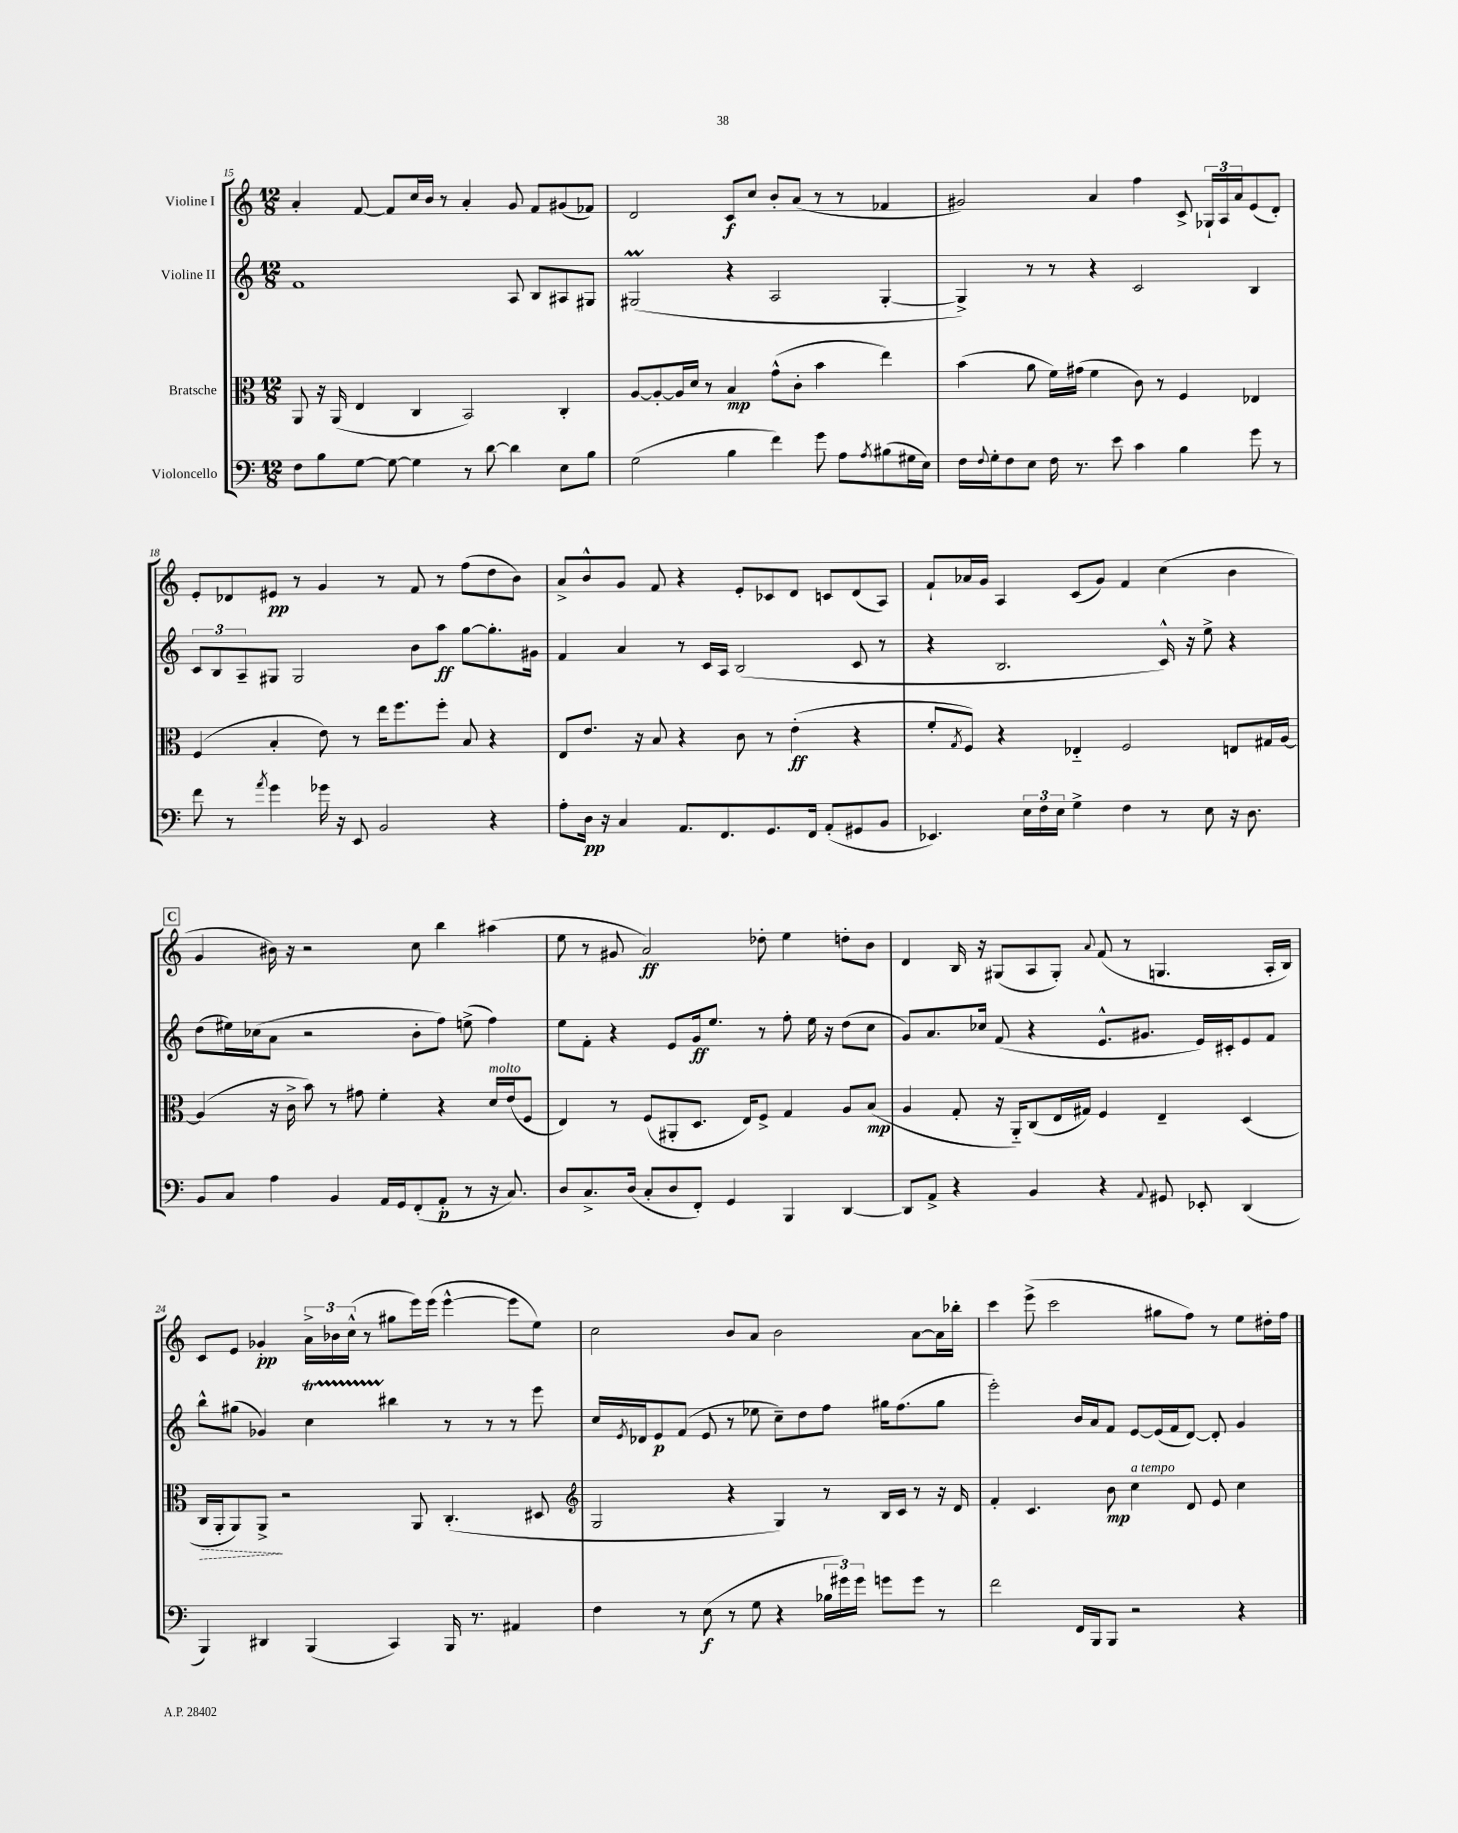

**kern	**dynam	**kern	**dynam	**kern	**dynam	**kern	**dynam
*part4	*part4	*part3	*part3	*part2	*part2	*part1	*part1
*staff4	*staff4	*staff3	*staff3	*staff2	*staff2	*staff1	*staff1
*I"Violoncello	*	*I"Bratsche	*	*I"Violine II	*	*I"Violine I	*
*clefF4	*	*clefC3	*	*clefG2	*	*clefG2	*
*k[]	*	*k[]	*	*k[]	*	*k[]	*
*M12/8	*	*M12/8	*	*M12/8	*	*M12/8	*
=15	=15	=15	=15	=15	=15	=15	=15
8F\L	.	8AA/	.	1f	.	4a'/	.
8B\	.	16r	.	.	.	.	.
.	.	(16AA/	.	.	.	.	.
[8G\J	.	4E/	.	.	.	[8f/	.
8G\_	.	.	.	.	.	8f/L]	.
4G\]	.	4C/	.	.	.	16cc/L	.
.	.	.	.	.	.	16b/JJ	.
.	.	.	.	.	.	8r	.
8r	.	2BB/)	.	.	.	4a'/	.
[8d\	.	.	.	.	.	.	.
4d\]	.	.	.	8A/	.	8g/	.
.	.	.	.	8B/L	.	8f/L	.
8E\L	.	4C'/	.	8A#X/	.	(8g#X/	.
8B\J	.	.	.	8G#X/J	.	8f-X/J)	.
=16	=16	=16	=16	=16	=16	=16	=16
(2G\	.	[8A/L	.	(2G#Xm/	.	2d/	.
.	.	8A'/_	.	.	.	.	.
.	.	16A/L]	.	.	.	.	.
.	.	16d/JJ	.	.	.	.	.
.	.	8r	.	.	.	.	.
4B\	.	4B/	mp	4r	.	8c/L	f
.	.	.	.	.	.	8cc/J	.
4f\)	.	(8g^^\L	.	2A/	.	8b'/L	.
.	.	8c'\J	.	.	.	(8a/J	.
8g\	.	4b\	.	.	.	8r	.
8A\L	.	.	.	.	.	8r	.
8qA/	.	.	.	.	.	.	.
(8B#X\	.	4ee\)	.	[4G#'/	.	4f-X/	.
16G#X\L	.	.	.	.	.	.	.
16E\JJ)	.	.	.	.	.	.	.
=17	=17	=17	=17	=17	=17	=17	=17
16F\LL	.	(4b\	.	4G#^/])	.	2g#X/)	.
8qqF/	.	.	.	.	.	.	.
16G'\J	.	.	.	.	.	.	.
8F\	.	.	.	.	.	.	.
8E\J	.	8a\	.	8r	.	.	.
16F\	.	16f\LL)	.	8r	.	.	.
8.r	.	(16g#X\JJ	.	.	.	.	.
.	.	4f\	.	4r	.	4a/	.
8e\	.	.	.	.	.	.	.
4c\	.	8c\)	.	2c/	.	4ff\	.
.	.	8r	.	.	.	.	.
4B\	.	4F/	.	.	.	8c^/	.
.	.	.	.	.	.	24G-X`/LL	.
.	.	.	.	.	.	24A/	.
.	.	.	.	.	.	24a/J	.
8g\	.	4E-X/	.	4B/	.	(8e/	.
8r	.	.	.	.	.	8d'/J)	.
!!LO:LB:g=z
=18	=18	=18	=18	=18	=18	=18	=18
8f\	.	(4F/	.	12c/L	.	8e'/L	.
.	.	.	.	12B/	.	.	.
8r	.	.	.	.	.	8d-X/	.
.	.	.	.	12A~/	.	.	.
8qa/	.	.	.	.	.	.	.
4g\	.	4B'/	.	8G#X/J	.	8e#X/J	pp
.	.	.	.	2G#/	.	8r	.
16g-X\	.	8e\)	.	.	.	4g/	.
16r	.	.	.	.	.	.	.
8EE/	.	8r	.	.	.	.	.
2BB/	.	16ee\KL	.	.	.	8r	.
.	.	8.ff\	.	.	.	.	.
.	.	.	.	8b\L	.	8f/	.
.	.	8ff'\J	.	8aa\J	ff	8r	.
.	.	8B/	.	[8gg\L	.	(8ff\L	.
4r	.	4r	.	8.gg'\]	.	8dd\	.
.	.	.	.	.	.	8b\J)	.
.	.	.	.	16g#X\Jk	.	.	.
=19	=19	=19	=19	=19	=19	=19	=19
8A'\L	.	8E/L	.	4f/	.	8a^/L	.
16D\Jk	pp	8.e/J	.	.	.	8b^^/	.
16r	.	.	.	.	.	.	.
4C/	.	.	.	4a/	.	8g/J	.
.	.	16r	.	.	.	.	.
.	.	8B/	.	.	.	8f/	.
8.AA/L	.	4r	.	8r	.	4r	.
.	.	.	.	16c/LL	.	.	.
8.FF/	.	.	.	16A/JJ	.	.	.
.	.	8c\	.	(2B/	.	8e'/L	.
8.GG/	.	8r	.	.	.	8c-X/	.
.	.	(4e'\	ff	.	.	8d/J	.
16FF/Jk	.	.	.	.	.	.	.
(8AA'/L	.	.	.	.	.	8cn/L	.
8GG#X/	.	4r	.	8c/	.	(8d/	.
8BB/J	.	.	.	8r	.	8A/J)	.
=20	=20	=20	=20	=20	=20	=20	=20
4.EE-X/)	.	8f'/L	.	4r	.	8f`/L	.
.	.	8qG/	.	.	.	.	.
.	.	8F/J)	.	.	.	16a-X/L	.
.	.	.	.	.	.	16g/JJ	.
.	.	4r	.	2.B/	.	4A/	.
24E\LL	.	.	.	.	.	.	.
24F\	.	.	.	.	.	.	.
24E\JJ	.	.	.	.	.	.	.
4G^\	.	4E-X/	.	.	.	(8c/L	.
.	.	.	.	.	.	8g/J)	.
4F\	.	2F/	.	.	.	4f/	.
8r	.	.	.	16c^^/)	.	(4cc\	.
.	.	.	.	16r	.	.	.
8E\	.	.	.	8ee^\	.	.	.
16r	.	8En/L	.	4r	.	4b\	.
8.D\	.	.	.	.	.	.	.
.	.	16G#X/L	.	.	.	.	.
.	.	[16A/JJ	.	.	.	.	.
!!LO:LB:g=z
!!LO:REH:place=s1:t=C
=21	=21	=21	=21	=21	=21	=21	=21
8BB/L	.	(4A/]	.	(8dd\L	.	4g/	.
8C/J	.	.	.	16ee#X\L)	.	.	.
.	.	.	.	(16cc-X\J	.	.	.
4A\	.	16r	.	8a\J	.	16b#X\)	.
.	.	16c^\	.	.	.	16r	.
.	.	8b\)	.	2r	.	2r	.
4BB/	.	8r	.	.	.	.	.
.	.	8g#X\	.	.	.	.	.
16AA/LL	.	4f'\	.	.	.	.	.
16GG/J	.	.	.	.	.	.	.
(8FF'/	.	.	.	8b'\L	.	8cc\	.
8AA'/J	p	4r	.	8ff\J)	.	4bb\	.
8r	.	.	.	(8een^\	.	.	.
!	!	!LO:TX:a:i:t=molto	!	!	!	!	!
16r	.	16d/LL	.	4ff\)	.	(4aa#X\	.
8.C/)	.	(16e/J	.	.	.	.	.
.	.	8F/J	.	.	.	.	.
=22	=22	=22	=22	=22	=22	=22	=22
8D/L	.	4E/)	.	8ee\L	.	8ee\	.
8.C^/	.	.	.	8f'\J	.	8r	.
.	.	8r	.	4r	.	8g#X/	.
(16D/Jk	.	.	.	.	.	.	.
8C'/L	.	(8F/L	.	.	.	2a/)	ff
8D/	.	8AA#X'/	.	8e/L	.	.	.
8FF'/J)	.	8.D/J	.	16g/k	ff	.	.
.	.	.	.	8.ee/J	.	.	.
4GG/	.	.	.	.	.	.	.
.	.	16E/KL)	.	.	.	.	.
.	.	8F^/J	.	8r	.	8dd-X'\	.
4BBB/	.	4G/	.	8ff'\	.	4ee\	.
.	.	.	.	16ee\	.	.	.
.	.	.	.	16r	.	.	.
[4DD/	.	8A/L	.	(8dd\L	.	8ddn'\L	.
.	.	(8B/J	mp	8cc\J	.	8b\J	.
=23	=23	=23	=23	=23	=23	=23	=23
8DD/L]	.	4A/	.	8g/L)	.	4d/	.
8AA^/J	.	.	.	8.a/	.	.	.
4r	.	8G'/	.	.	.	16B/	.
.	.	.	.	16cc-X/Jk	.	16r	.
.	.	16r	.	(8f/	.	(8G#X/L	.
.	.	16AA/KL)	.	.	.	.	.
4BB/	.	(8C/	.	4r	.	8A/	.
.	.	16E/L	.	.	.	8G#'/J)	.
.	.	16G#X/JJ)	.	.	.	.	.
.	.	.	.	.	.	8qqa/	.
4r	.	4F/	.	8.e^^/L	.	(8f/	.
.	.	.	.	.	.	8r	.
.	.	.	.	8.g#X/J	.	.	.
8qqAA/	.	.	.	.	.	.	.
8GG#X/	.	4E~/	.	.	.	4.Gn/	.
8EE-X'/	.	.	.	16e/LL)	.	.	.
.	.	.	.	16c#X'/J	.	.	.
(4DD/	.	(4D/	.	8e/	.	.	.
.	.	.	.	8f/J	.	16A'/LL	.
.	.	.	.	.	.	16B/JJ)	.
!!LO:LB:g=z
=24	=24	=24	=24	=24	=24	=24	=24
!	!	!	!LO:HP:b	!	!	!	!
4BBB/)	.	16C/LL	>	8bb^^\L	.	8c/L	.
.	.	16AA'/J	.	.	.	.	.
.	.	8AA/)	.	(8gg#X\J	.	8e/J	.
4DD#X/	.	8AA^/J	.	4g-X/)	.	4g-X'/	pp
.	.	2r	]	.	.	.	.
(4BBB/	.	.	.	4ccT\	.	24a^\LL	.
.	.	.	.	.	.	24b-X\	.
.	.	.	.	.	.	(24cc^^\JJ	.
.	.	.	.	.	.	8r	.
4CC/)	.	.	.	4bb#X\	.	8gg#X\L	.
.	.	8AA/	.	.	.	16eee\L)	.
.	.	.	.	.	.	(16eee\JJ	.
16BBB/	.	(4.C'/	.	8r	.	[4eee^^\	.
8.r	.	.	.	.	.	.	.
.	.	.	.	8r	.	.	.
4AA#X/	.	.	.	8r	.	8eee\L]	.
.	.	8D#X/	.	8eee\	.	8ee\J)	.
=25	=25	=25	=25	=25	=25	=25	=25
*	*	*clefG2	*	*	*	*	*
4F\	.	2G/	.	16cc/LL	.	2cc\	.
.	.	.	.	8qe/	.	.	.
.	.	.	.	16d-X/J	.	.	.
.	.	.	.	8e/	p	.	.
8r	.	.	.	(8f/J	.	.	.
(8E\	f	.	.	8e/	.	.	.
8r	.	4r	.	8r	.	8b/L	.
8G\	.	.	.	8ee-X\	.	8a/J	.
4r	.	4G/)	.	8cc~\L)	.	2b\	.
.	.	.	.	8dd\	.	.	.
24B-X\LL	.	8r	.	8ff\J	.	.	.
24g#X\)	.	.	.	.	.	.	.
24g#\JJ	.	.	.	.	.	.	.
8gn\L	.	16B/LL	.	16gg#X\KL	.	.	.
.	.	16c/JJ	.	(8.ff\	.	.	.
8g\J	.	8r	.	.	.	[8a\L	.
8r	.	16r	.	8gg#\J	.	16a\L]	.
.	.	16d/	.	.	.	16bb-X'\JJ	.
=26	=26	=26	=26	=26	=26	=26	=26
2f\	.	4f'/	.	2eee'\)	.	4ccc\	.
.	.	4.c/	.	.	.	(8eee^\	.
.	.	.	.	.	.	2ccc\	.
16FF/LL	.	.	.	16b/LL	.	.	.
16BBB/J	.	.	.	16a/J	.	.	.
8BBB/J	.	8b\	mp	8f/J	.	.	.
!	!	!LO:TX:a:i:t=a tempo	!	!	!	!	!
2r	.	4cc\	.	[8e/L	.	.	.
.	.	.	.	(16e/L]	.	8gg#X\L	.
.	.	.	.	16f/J	.	.	.
.	.	8d/	.	[8d/J)	.	8ff\J)	.
.	.	8e/	.	8d'/]	.	8r	.
4r	.	4cc\	.	4g/	.	8ee\L	.
.	.	.	.	.	.	16dd#X'\L	.
.	.	.	.	.	.	16ff\JJ	.
==	==	==	==	==	==	==	==
*-	*-	*-	*-	*-	*-	*-	*-
